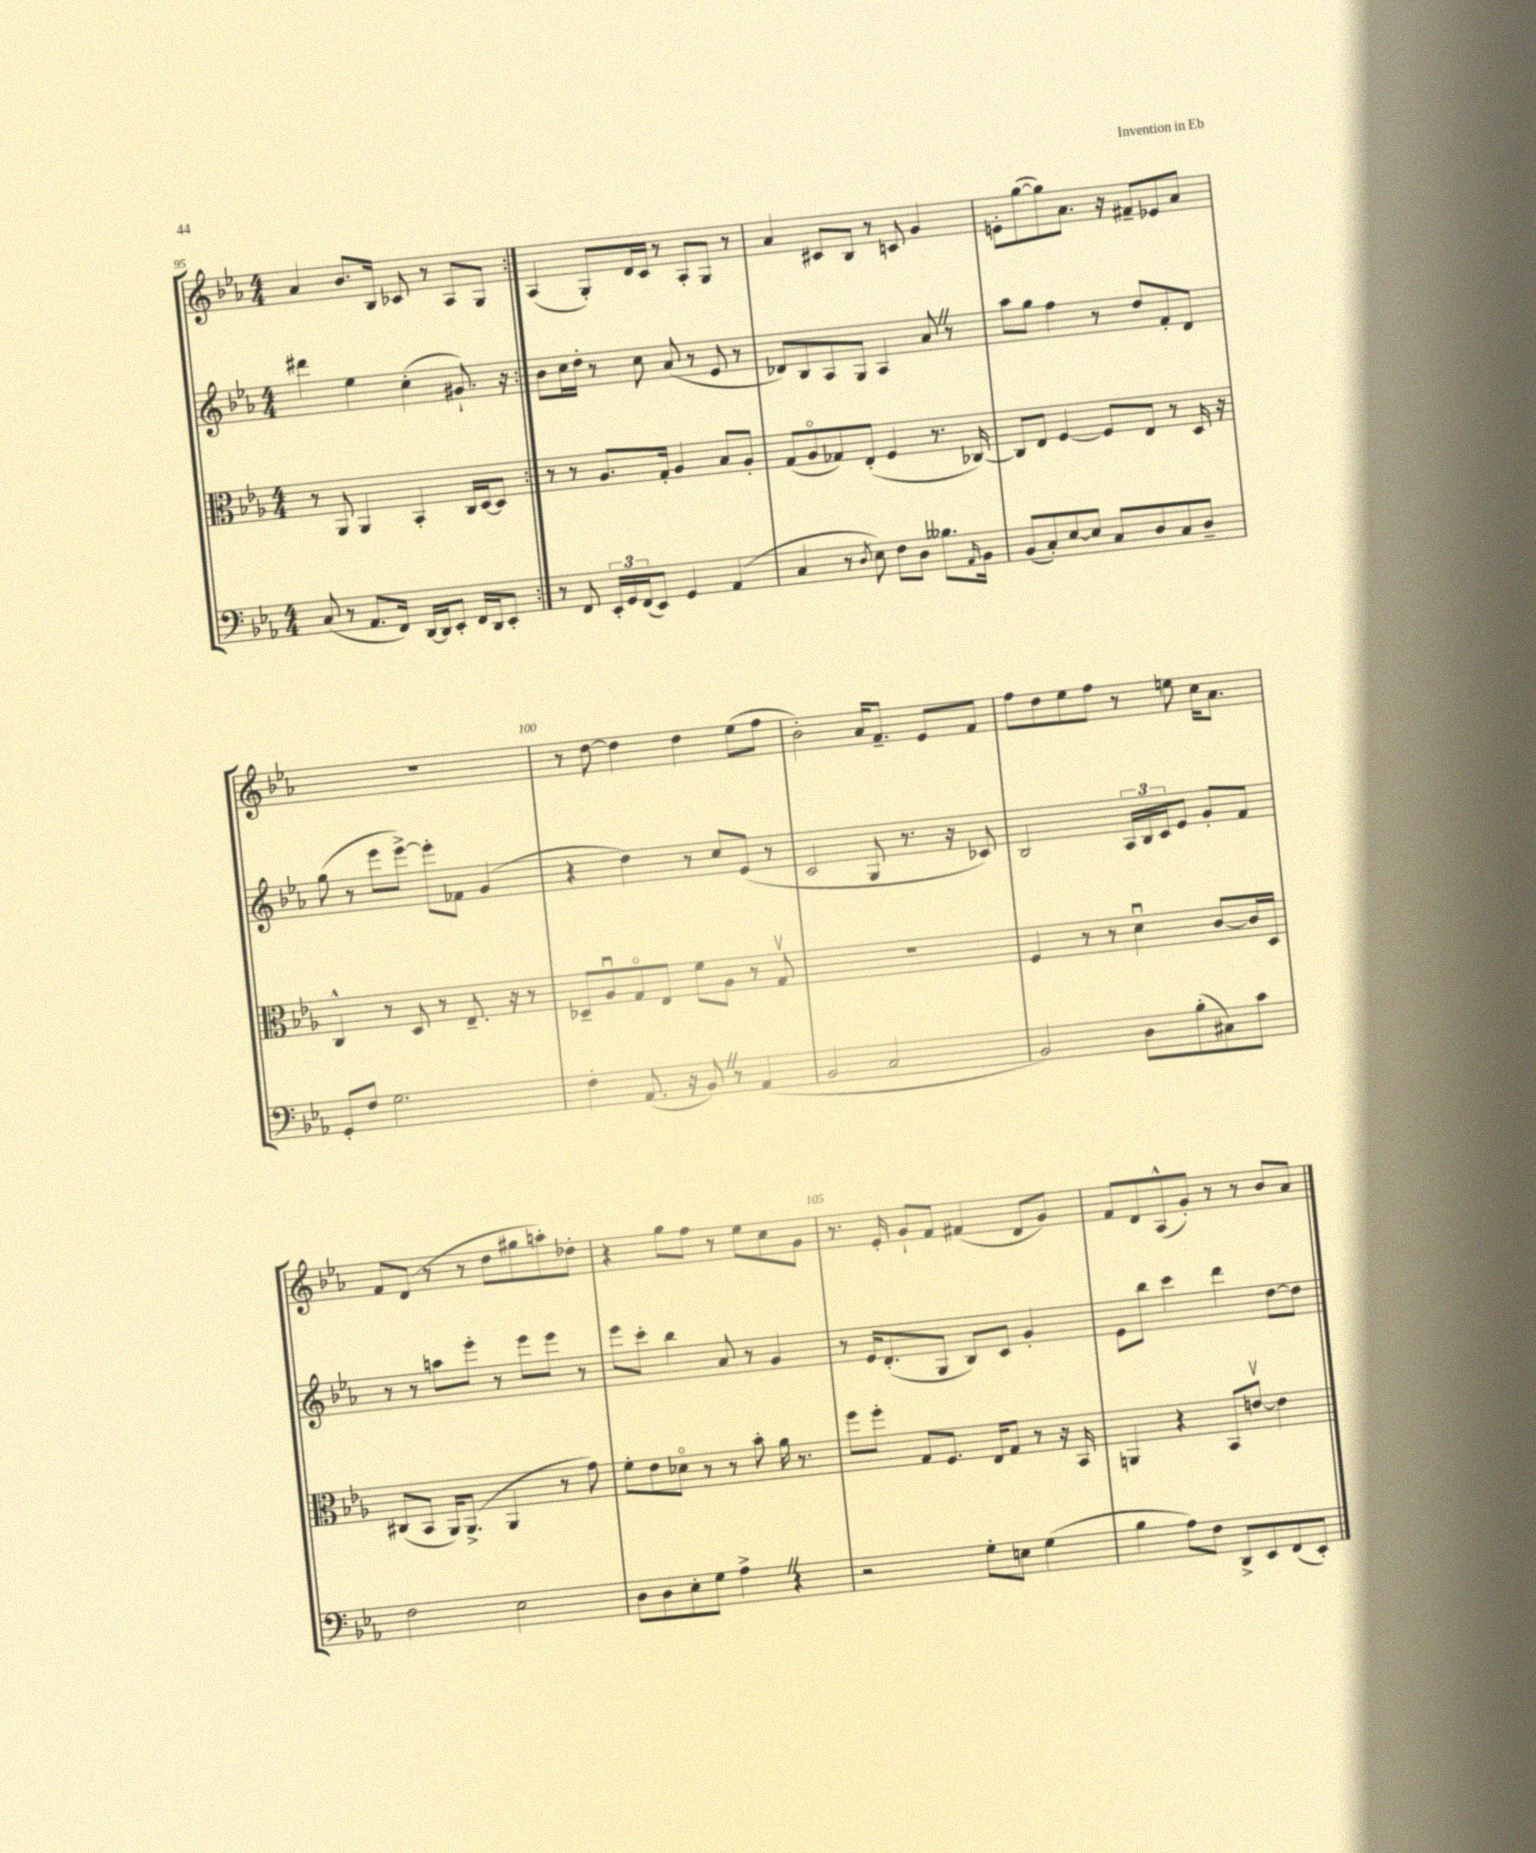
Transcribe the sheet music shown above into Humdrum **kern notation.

**kern	**kern	**kern	**kern
*staff4	*staff3	*staff2	*staff1
*clefF4	*clefC3	*clefG2	*clefG2
*k[b-e-a-]	*k[b-e-a-]	*k[b-e-a-]	*k[b-e-a-]
*M4/4	*M4/4	*M4/4	*M4/4
(8C/	8r	4ddd#\	4a-/
8r	8AA-/	.	.
8.AA-/L	4AA-/	4ee-\	8.b-/L
16FF/Jk)	.	.	16B-/Jk
[16DD/LL	4BB-'/	(4cc'\	8c-/
16DD/]J	.	.	.
8EE-'/J	.	.	8r
16FF/LL	16C/LL	8.g#`/)	8A-/L
16DD/J	[16D/J	.	.
8EE-'/J	8D/]J	.	8G/J
.	.	16r	.
=:|!	=:|!	=:|!	=:|!
8r	8r	8b-\L	(4A-/
8FF/	8r	16cc\L	.
.	.	16dd'\JJ	.
24EE-'/LL	8.A-/L	8r	8G'/L)
24GG/	.	.	.
(24FF/J	.	.	.
8EE-/J)	.	8cc\	16d/L
.	16G'/Jk	.	16c/JJ
4GG/	4A-/	(8a-/	8r
.	.	8r	8A-'/L
(4AA-/	8B-/L	8e-/	8G/J
.	8A-'/J	8r	8r
=	=	=	=
4C/	(8G/L	8d-/L)	4a-/
.	8A-o/	8B-/	.
8r	8G-/)	8A-/	8c#/L
8qD/	.	.	.
8E-\)	(8E-'/J	8G/J	8B-/J
8F\L	4F/	4A-/	8r
8D\J	.	.	8c/
8.B--\L	8.r	8a-/	4g/
.	.	8r	.
16qqAA-/	.	.	.
16BB-\Jk	[16C-/)	.	.
=	=	=	=
(8BB-/L	8C-/]L	8aa-\L	8e'\L
8C'/)	8E-/J	8gg\J	([8gg\
[8E-/	[4F/	4ff\	8gg\])
8E-/]J	.	.	8.a-\J
8C/L	8F/]L	8r	.
.	.	.	16r
8D/	8E-/J	8dd/L	8f#~/L
8C/	8r	8f'/	8e-/
8D~/J	16D/	8d/J	8a-/J
.	16r	.	.
=	=	=	=
8GG'/L	4C^^/	(8gg\	1r
8F/J	.	8r	.
2.G\	8r	8eee-\L	.
.	8D/	[8eee-^\J)	.
.	8r	8eee-'\]L	.
.	8.E-~/	8f-\J	.
.	.	(4g/	.
.	16r	.	.
.	8r	.	.
=	=	=	=
4F'\	8D-~/L	4r	8r
.	8A-u/	.	[8dd\
(8.AA-/	8Go/	4dd\)	4dd\]
.	8E-/J	.	.
16r	.	.	.
8BB-/)	8f\L	8r	4dd\
8r	8A-\J	8cc/L	.
(4AA-/	8r	(8e-/J	(8ee-\L
.	8Gv/	8r	8ff\J
=	=	=	=
2BB-/	1r	2c/	2b-'\)
2C/	.	8G/	16a-/LK
.	.	.	8.f~/J
.	.	8.r	.
.	.	.	8e-/L
.	.	16r	.
.	.	8c-/)	8f/J
=	=	=	=
2BB-/)	4F/	2B-/	8ff\L
.	.	.	8dd\
.	8r	.	8ee-\
.	8r	.	8ff\J
8D\L	4du\	24A-/LL	8r
.	.	24B-/	.
.	.	24c/J	.
(8B-'\	.	8e-/J	8ee\
8C#\)	[8c/L	8g'/L	16cc\LK
.	.	.	8.a-\J
8c\J	16c/]L	8f/J	.
.	16D/JJ	.	.
=	=	=	=
2F\	(8C#/L	8r	8f/L
.	8BB-/J	8r	(8d/J
.	16AA-/LK)	8aa\L	8r
.	(8.AA-^/J	.	.
.	.	8eee-'\J	8r
2E-\	4AA-/	8r	8dd\L
.	.	8eee-\L	8gg#\
.	8r	8eee-\J	8aa'\)
.	8g\)	8r	8dd-'\J
=	=	=	=
8D\L	8f'\L	8eee-\L	4r
8D\	8e-\	8ccc'\J	.
8E-'\	8d-o\J	4bb-\	8gg\L
8G\J	8r	.	8ff\J
4A-^\	8r	8a-/	8r
.	8b-'\	8r	8ee-\L
4r	16a-\	4g/	8cc\
.	8.r	.	.
.	.	.	8g\J
=	=	=	=
2r	8ff\L	8r	8.r
.	8ff'\J	16e-/LK	.
.	.	(8.d'/	16e-'/
.	8G/L	.	8g`/L
.	8.F/J	8G/J	8f/J
8G'\L	.	8B-/L)	(4f#/
.	16E-/LK	.	.
8E\J	8G/J	8c/J	.
(4G\	8r	4g'/	8d/L
.	16r	.	8g/J)
.	16BB-/	.	.
=	=	=	=
4B-\	4AA/	8e-\L	8f/L
.	.	8bb-\J	8d/
8A-\L)	4r	4ccc\	(8A-^^/
8F\J	.	.	8g'/J)
8DD^/L	8BB-/L	4ddd\	8r
8EE-/	[8ev/J	.	8r
(8FF/	4e\]	[8dd\L	8b-/L
8EE-'/J)	.	8dd\]J	8a-/J
==	==	==	==
*-	*-	*-	*-
